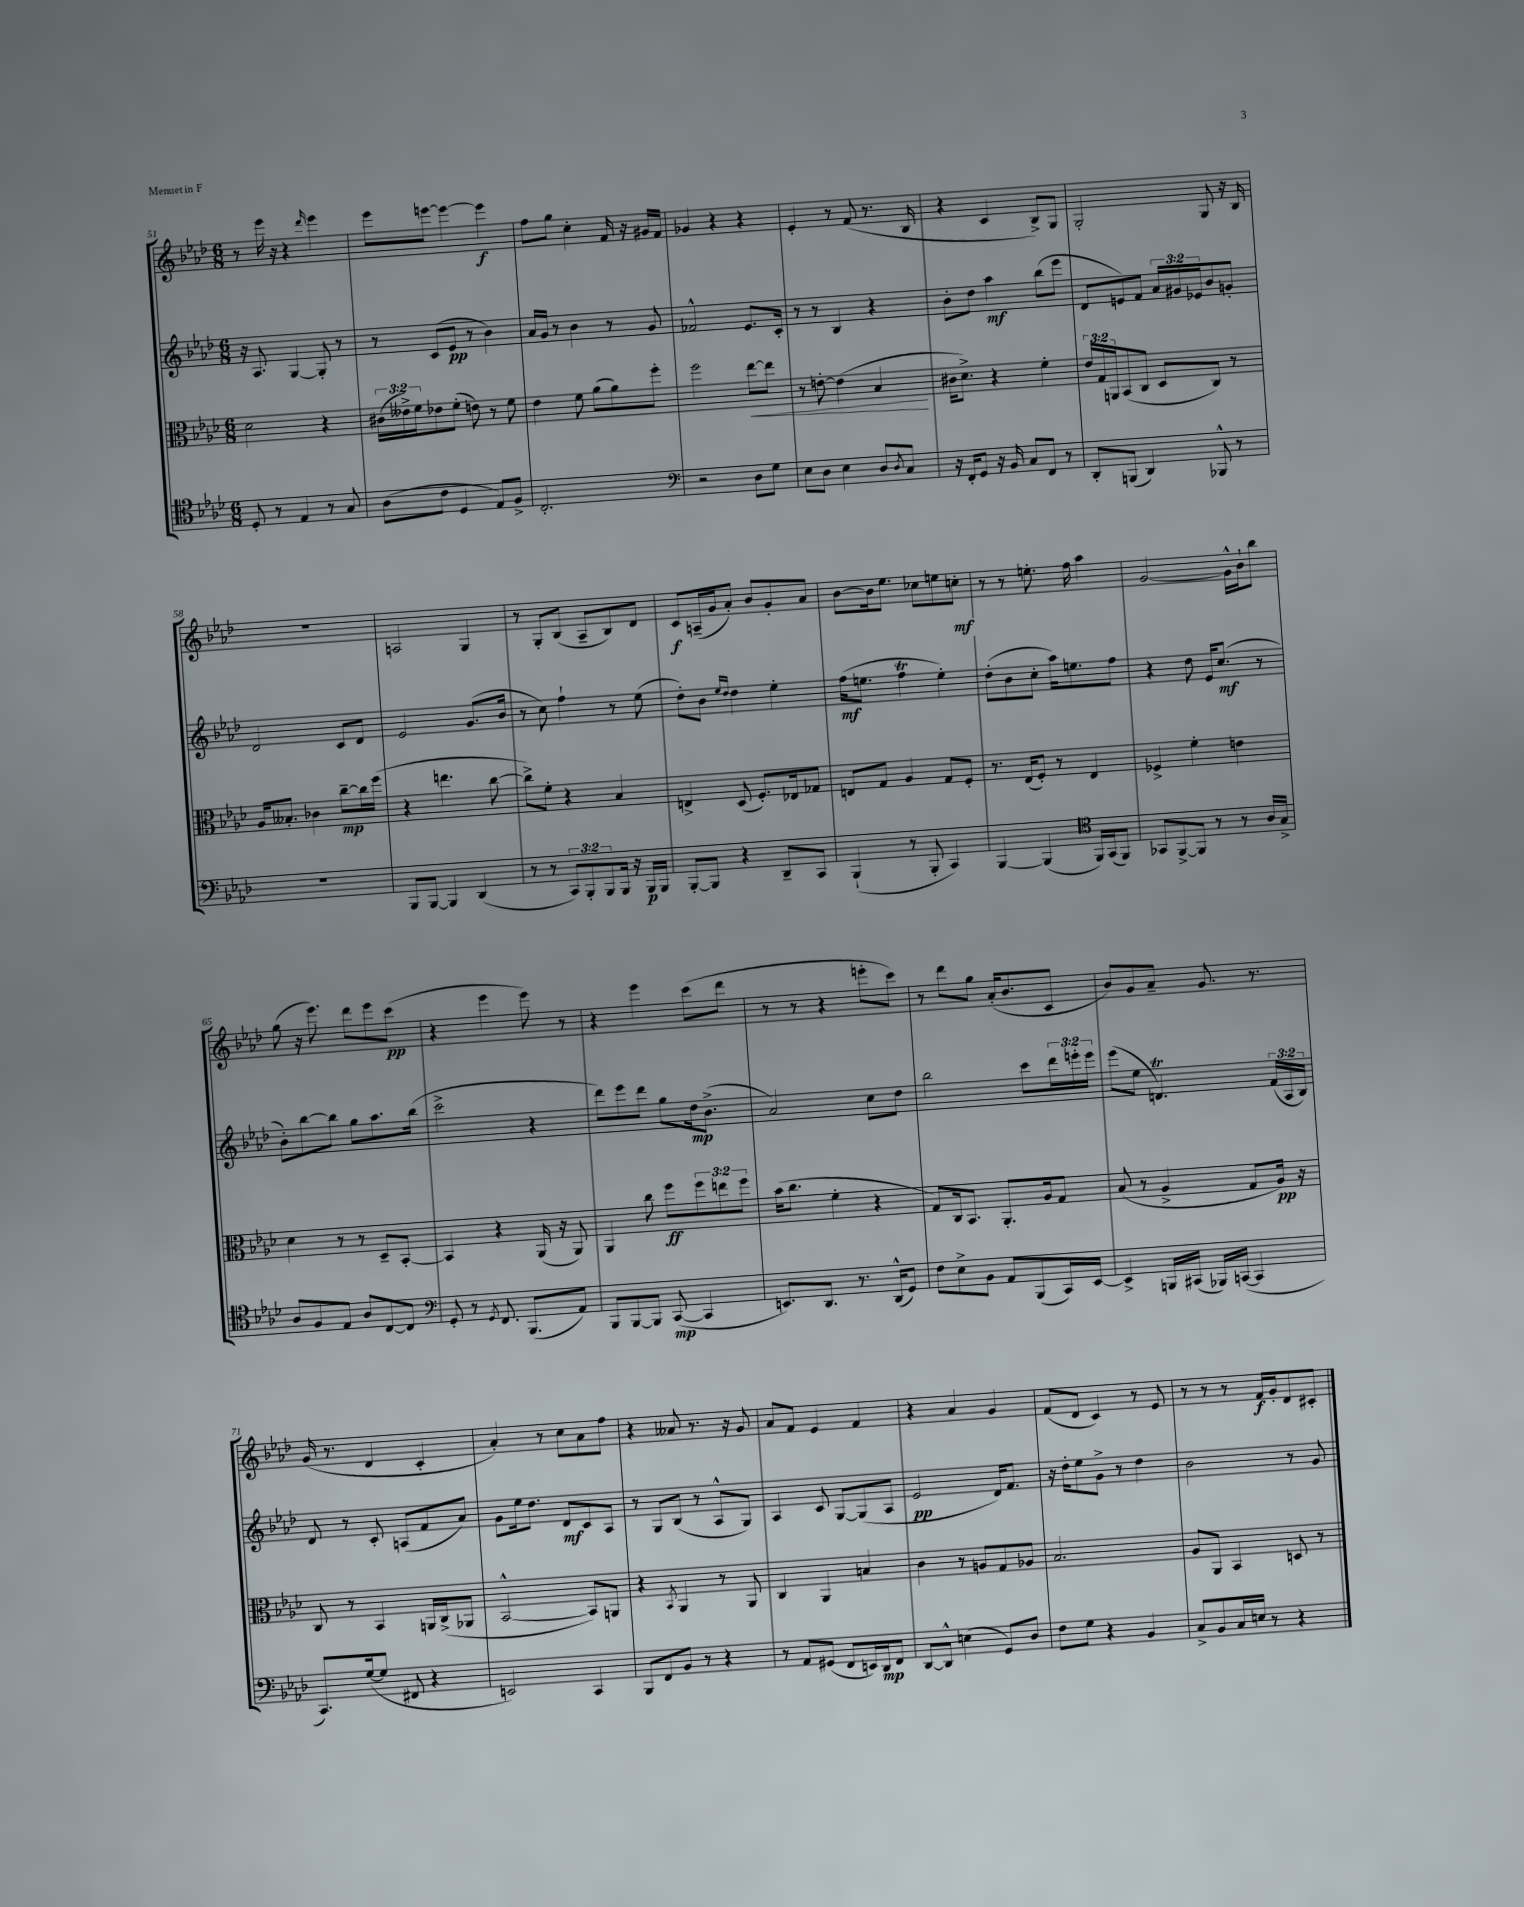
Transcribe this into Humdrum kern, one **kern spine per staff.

**kern	**kern	**kern	**kern
*staff4	*staff3	*staff2	*staff1
*clefC4	*clefC3	*clefG2	*clefG2
*k[b-e-a-d-]	*k[b-e-a-d-]	*k[b-e-a-d-]	*k[b-e-a-d-]
*M6/8	*M6/8	*M6/8	*M6/8
8D-'/	2d-\	16r	8r
.	.	8.A-/	.
8r	.	.	16eee-\
.	.	.	16r
4E-/	.	[4G/	4r
.	.	.	16qqddd-/
8r	4r	8G'/]	4eee-\
8G/	.	8r	.
=	=	=	=
(8A-\L	(24c#\LL	8r	8eee-\L
.	24e--^\)	.	.
.	24f\J	.	.
8c\J	8e-\	(8c/L	[8eee\J
4D-/	(8f'\J	8e-/J	4eee\_
.	8e\)	8r	.
8E-/L)	8r	4b-\)	4eee\]
8F^/J	8f\	.	.
=	=	=	=
2.C'/	4e-\	16a-/LL	8ff\L
.	.	16g/JJ	.
.	.	8r	8gg\J
.	8f\	4b-\	4cc'\
.	(8a-\L	.	.
.	8a-\)	8r	16f/
.	.	.	16r
.	8ff'\J	8g/	16g#/LL
.	.	.	16f/JJ
=	=	=	=
*clefF4	*	*	*
2r	2ff\	2f-^^/	4g-/
.	.	.	4r
8D-\L	[8ee-\L	8.e-/L	4r
8G\J	8ee-\]J	.	.
.	.	16c'/Jk	.
=	=	=	=
8E-\L	8r	8r	4e-'/
8D-\J	[8e'\	8r	.
4E-\	(4e\]	4B-/	8r
.	.	.	(8f/
8D-/L	4B-/	4r	8.r
8qD-/	.	.	.
8C/J	.	.	.
.	.	.	16B-/
=	=	=	=
16r	16c#\LK	8b-'\L	4r
16FF'/LK	8.d-^\J)	.	.
8GG/J	.	8dd-\J	.
16r	4r	4aa-\	4c/
16BB-/	.	.	.
8C/L	.	.	.
8FF/J	4f'\	(8bb-\L	8B-^/L)
8r	.	8eee-\J	8G/J
=	=	=	=
8DD-'/L	24e-/LL	8d-/L	2G'/
.	24G/	.	.
.	24AA/J	.	.
(8BBB/J	(8BB-/	8e/)	.
4DD-/)	8C/J	8f/J	.
.	8D-/L	24a-/LL	.
.	.	24g#/	.
.	.	24e-/J	.
8BBB-^^/	8C/J)	8b-/	8G/
8r	8r	8g'/J	16r
.	.	.	16B-/
=	=	=	=
2.r	16A-/LK	2d-/	2.r
.	8.B--'/J	.	.
.	4c-\	.	.
.	[8cc~\L	8c/L	.
.	16cc\]L	8d-/J	.
.	(16ff\JJ	.	.
=	=	=	=
8BBB-/L	4r	2e-/	2A/
[8BBB-/J	.	.	.
4BBB-/]	4.ee\	.	.
(4DD-/	.	(8.g/L	4G/
.	[8cc\	.	.
.	.	16b-/Jk	.
=	=	=	=
8r	8cc^\]L)	8r	8r
8r	8f'\J	8cc\)	8G'/L
12CC/L)	4r	4ff`\	(8B-/J
12BBB-'/	.	.	.
.	.	.	8A-~/L
12BBB-/	.	.	.
16BBB-/Jk	4B-/	8r	8B-/)
16r	.	.	.
16BBB-/LL	.	(8ee-\	8d-/J
16BBB-/JJ	.	.	.
=	=	=	=
[8BBB-'/L	4E^/	8dd-'\L)	8c/L
8BBB-/]J	.	8b-\J	(16A~/L
.	.	.	16g/J
.	.	16qqee-/LL	.
.	.	16qqdd-/JJ	.
4r	(8D-/	4dd-\	8a-'/J)
.	8.F'/L)	.	8b-/L
8DD-~/L	.	4ee-'\	8g'/
.	16E-/k	.	.
8CC/J	8G-/J	.	8a-/J
=	=	=	=
(4BBB-`/	8E/L	(16ff\LK	[8b-\L
.	.	8.ee\J	.
.	8G/J	.	16b-\]k
.	.	.	8.ee-\J
8r	4A-/	4ff\	.
8BBB-'/	.	.	8cc-\L
4CC/)	8G/L	4ee'\)	8ee\
.	8F'/J	.	8cc'\J
=	=	=	=
[4BBB-/	8.r	(8dd-'\L	8r
.	.	8b-\	8r
.	(16E-/LK	.	.
(4BBB-/]	8F'/J)	8cc'\J	8.ee'\
.	8r	16aa-\LK)	.
.	.	8.ee\	16ff\
*clefC4	*	*	*
16FF/LL)	4E-/	.	4aa-\
(16GG/J	.	.	.
8FF/J)	.	8ff\J	.
=	=	=	=
8GG-/L	4F-^/	4r	[2g/
[8FF^/	.	.	.
8FF/]J	4f'\	8dd-\	.
8r	.	16e-/LK	.
.	.	(8.cc/J	.
8r	4e\	.	16g^^\]LL
.	.	.	16b-`\J
16A-/LL	.	8r	8bb-\J
16G^/JJ	.	.	.
=	=	=	=
8A-/L	4d-\	8b-'\L)	(8gg\
8F/	.	[8bb-\	16r
.	.	.	8.eee-\)
8E-/J	8r	8bb-\]J	.
8A-/L	8r	8gg\L	8ddd-\L
[8C/	8D-~/L	8.aa-\	8eee-\
8C/]J	[8BB-'/J	.	(8ccc\J
.	.	(16bb-\Jk	.
=	=	=	=
*clefF4	*	*	*
8GG'/	4BB-/]	2ccc^\	4r
8r	.	.	.
8qGG/	.	.	.
8.FF/	4r	.	4eee-\
(8.BBB-/L	.	.	.
.	(16AA-/	4r	8eee-\)
.	16r	.	.
8AA-/J)	8AA-/)	.	8r
=	=	=	=
8BBB-/L	4AA-/	8ddd-\L)	4r
[8BBB-/	.	8eee-\	.
8BBB-/]J	8cc\	8ddd-\J	4eee-\
([8CC/	8ff\L	8gg\L	.
4CC/]	12ff\	16dd-\k	(8ccc\L
.	.	(8.b-^\J	.
.	12ee\	.	.
.	.	.	8ddd-\J
.	12ff\J	.	.
=	=	=	=
8.EE/L)	(16b-\LK	2a-/)	8r
.	8.cc\J	.	.
.	.	.	8r
8.DD-/J	.	.	.
.	4f'\	.	4r
8.r	.	.	.
.	4r	8cc\L	8eee'\L
(16DD-^^/LK	.	.	.
8GG/J)	.	8dd-\J	8ccc\J)
=	=	=	=
8F\L	8G/L)	2bb-\	8r
8E-^\	16C/k	.	8ddd-\L
.	8.BB-/J	.	.
8BB-\J	.	.	8gg\J
8AA-/L	8.AA-'/L	.	(16a-'/LK
.	.	.	8.b-/
(8BBB-/	.	8ccc\L	.
.	16A-/k	.	.
16CC/L)	8G/J	24ddd-\L	8c/J
.	.	24eee'\	.
[16EE-/JJ	.	.	.
.	.	24eee\JJ	.
=	=	=	=
4EE-^/]	(8B-/	(8eee-\L	8b-/L)
.	8r	8ee-\J	8g/
16BBB/LL	4A-^/	4.d/)	8a-~/J
(16CC#/JJ	.	.	.
16BBB-/LL)	.	.	8.g/
([16CC/JJ	.	.	.
4CC/]	8G/L	.	.
.	.	.	8.r
.	16A-/Jk)	(24f/LL	.
.	.	24A-/	.
.	16r	.	.
.	.	24B-/JJ)	.
=	=	=	=
8.CC/L)	8C/	8d-/	(16g/
.	.	.	8.r
.	8r	8r	.
([16G/k	.	.	.
8G/]J	4BB-/	8c'/	4d-/
8FF#/	.	(8A/L	.
4r	16AA/LL	8f/	4c'/
.	(16C^/J	.	.
.	8AA-/J	8a-/J)	.
=	=	=	=
2EE/)	[2BB-^^/	8g\L	4a-'/)
.	.	16ee-\k	.
.	.	8.dd-\J	.
.	.	.	8r
.	.	8d-/L	8cc\L
4CC/	8BB-/]L)	8c/	8a-\
.	8AA/J	8A-/J	8ff\J
=	=	=	=
8BBB-/L	4r	8r	4r
8FF/	.	8G/L	.
.	8qBB-/	.	.
8BB-/J	4AA-/	(8B-/J	8a--/
8r	.	8r	8.r
4r	8r	8A-^^/L	.
.	.	.	16r
.	8AA-/	8G/J)	8g/
=	=	=	=
8r	4C/	4A-/	8a-/L
8AA-/L	.	.	8f/J
(8GG#/J	4AA-/	8c/	4e-/
8FF/L	.	[8G/L	.
16EE/L)	4B/	(8G/]	4f/
16DD-/J	.	.	.
8FF/J	.	8A-/J	.
=	=	=	=
[8DD-/L	4c\	2e-/	4r
8DD-^^/]J	.	.	.
(4E\	8r	.	4a-/
.	8A/L	.	.
8GG/L)	8G/	16d-/LK)	4g/
.	.	8.f/J	.
8D-/J	8A-/J	.	.
=	=	=	=
8F\L	2.B-/	16r	(8f/L
.	.	16dd-'\LK	.
8G\J	.	8ee-\	8d-/J
4r	.	8g^\J	4c/)
.	.	8r	.
4BB-/	.	4dd-\	8r
.	.	.	8e-/
=	=	=	=
8C^/L	8A-/L	2b-\	8r
8BB-/	8AA-/J	.	8r
16C/L	4BB-/	.	8r
16E/JJ	.	.	.
8r	.	.	16f/LL
.	.	.	16g'/J
4r	8D/	8r	8d-/
.	8r	8g/	8c#'/J
==	==	==	==
*-	*-	*-	*-
